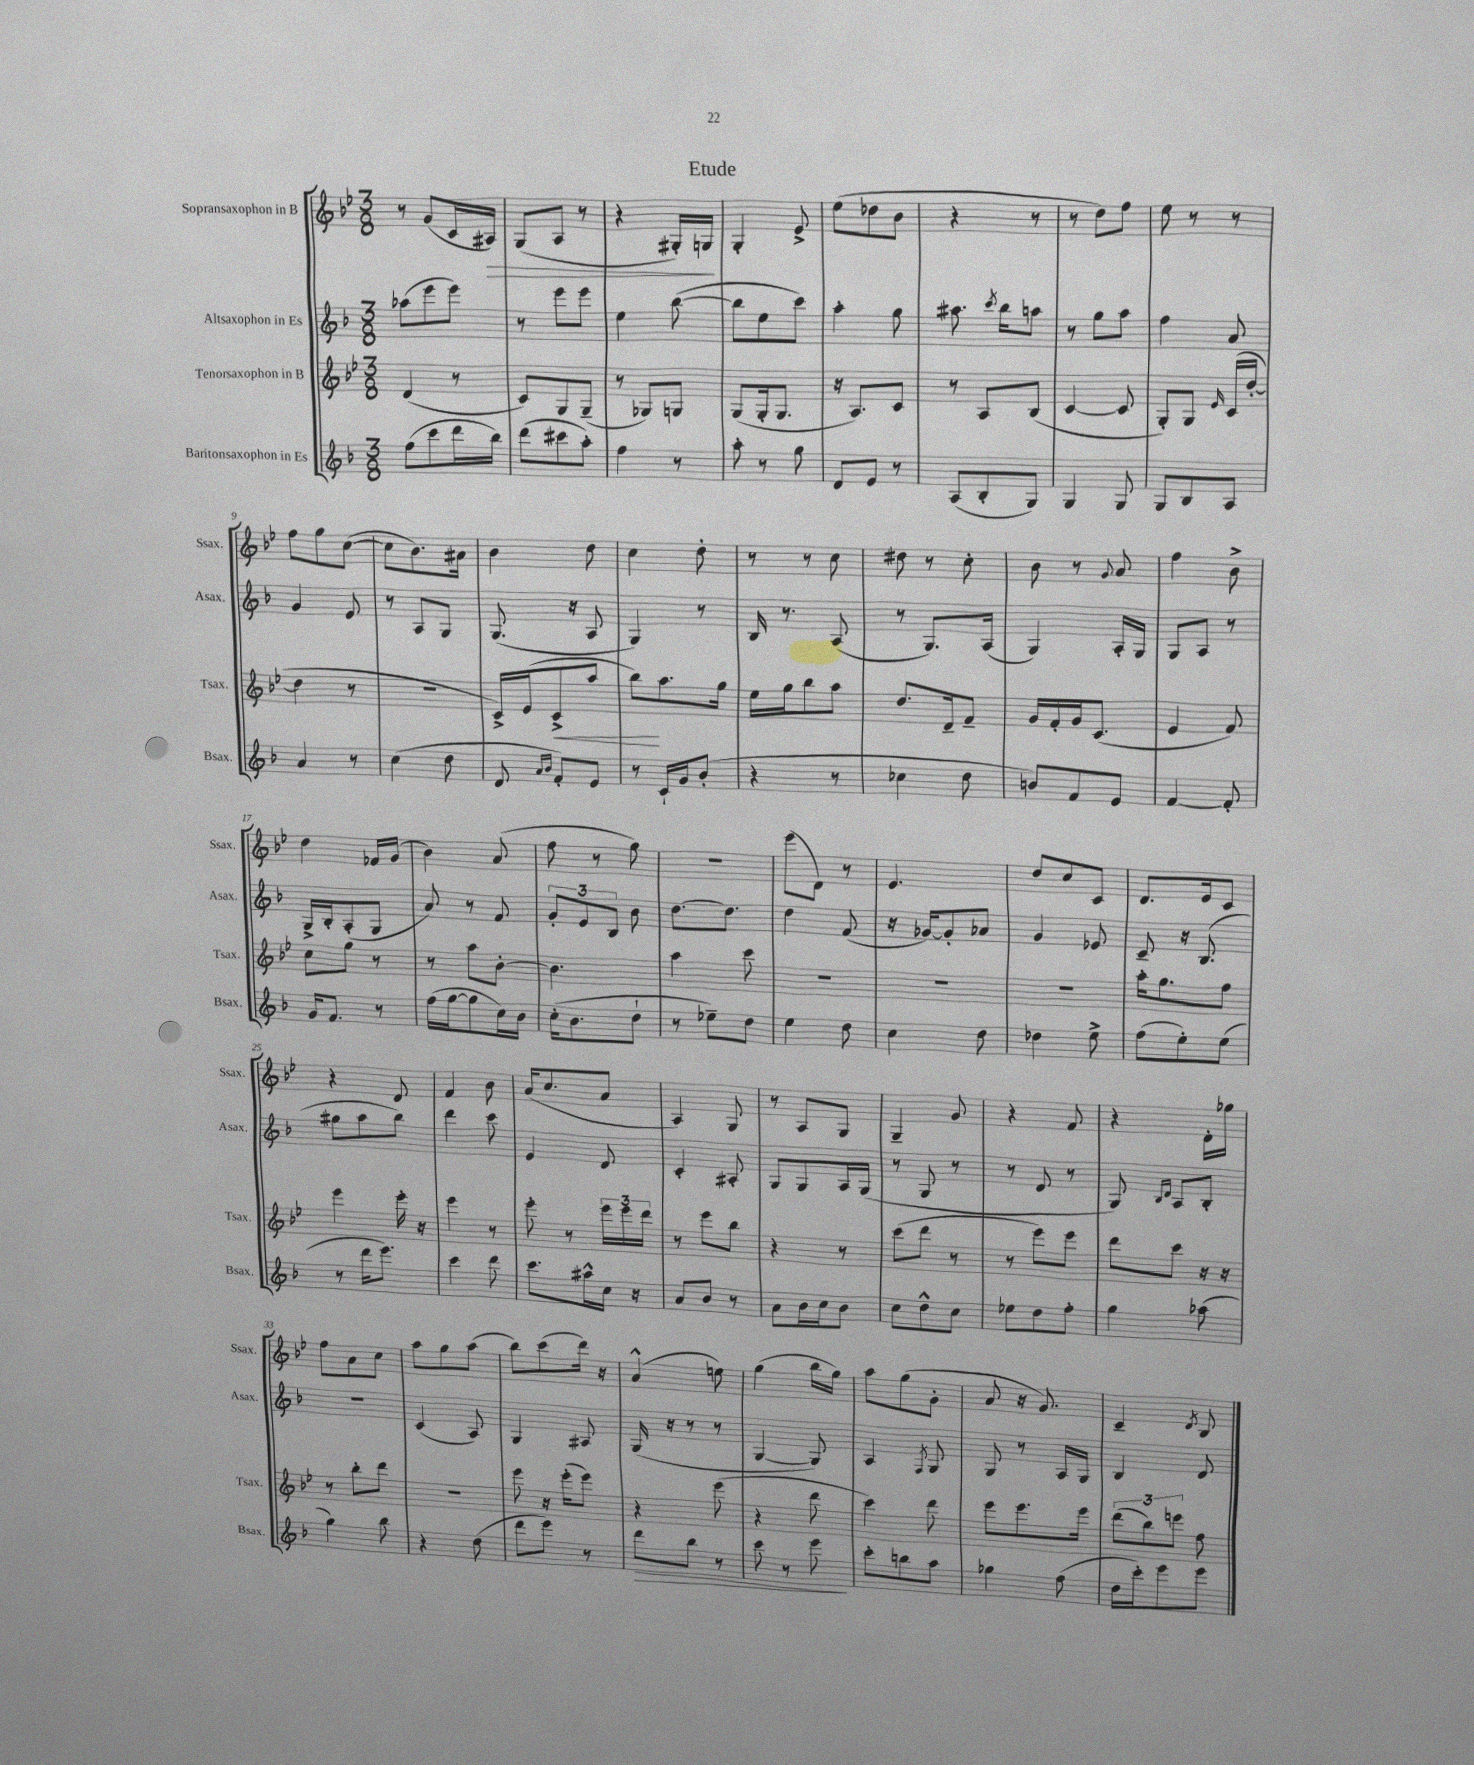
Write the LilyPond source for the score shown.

\header { title = "Etude" }
<<
\new StaffGroup <<
\new Staff = "s0" \with { instrumentName = "Sopransaxophon in B" shortInstrumentName = "Ssax." } {
    \clef treble \key bes \major \numericTimeSignature \time 3/8
    \autoBeamOff r8 g'8[( c'16 ais16]\>) |
    g8[( a8] r8 |
    r4 gis16[-.) g16]\! |
    g4-. ees'8-> |
    ees''8[( des''8 bes'8] |
    r4 r8 |
    r8 d''8[) f''8] |
    ees''8 r8 r8 |
    f''8[ g''8 c''8]~( |
    c''8[ bes'8.) ais'16] |
    bes'4 d''8 |
    c''4 d''8-. |
    r8 r8 c''8 |
    dis''8 r8 c''8-. |
    bes'8 r8 \appoggiatura { g'8 } a'8 |
    f''4 bes'8-> |
    d''4 fes'16[ g'16]( |
    bes'4) a'8( |
    f''8 r8 g''8) |
    R4. |
    ees'''8[( d'8]) r8 |
    ees'4. |
    d''8[ c''8 c'8] |
    d'8.[ ees'16 c'8] |
    r4 d'8 |
    f'4 bes'8 |
    a'16[( c''8. a'8] |
    a4) g8 |
    r8 a8[ g8] |
    g4-- g'8 |
    r4 f'8 |
    r4 d'16[-. ges''16] |
    f''8[ a'8 c''8] |
    a''8[ g''8 a''8]( |
    bes''8[) c'''8( d'''16]) r16 |
    a'4-^( e''8) |
    g''4( bes''16[ g''16]) |
    a''8[ g''8( g'8]-. |
    a'8 r16 g'8.) |
    c'4-- \acciaccatura { d'8 } bes8 \bar "|." |
}
\new Staff = "s1" \with { instrumentName = "Altsaxophon in Es" shortInstrumentName = "Asax." } {
    \clef treble \key f \major \numericTimeSignature \time 3/8
    \autoBeamOff aes''8[( e'''8 e'''8]) |
    r8 e'''8[ e'''8] |
    e''4 bes''8~( |
    bes''8[ e''8 c'''8]) |
    a''4-. g''8 |
    ais''8. \acciaccatura { c'''8 } bes''16[ a''8] |
    r8 g''8[ a''8] |
    f''4 a'8 |
    g'4 e'8 |
    r8 a8[ g8] |
    g8.( r16 a8 |
    g4) r8 |
    bes16 r8. a8( |
    r8 g8.[) a16]( |
    g4) a16[-. g16] |
    g8[ a8] r8 |
    g16[-> bes16-. a8-.( g8] |
    a'8) r8 f'8 |
    \tuplet 3/2 { g'8[-. e'8 bes8] } bes'8 |
    d''8.[~ d''8.] |
    d''4 f'8( |
    r16 ges'16[~) ges'8-. aes'8] |
    g'4 ees'8 |
    c'8-- r16 bes8.( |
    gis''8[ a''8 bes''8]) |
    d'''4 c'''8 |
    e'4 d'8 |
    c'4-. ais8-. |
    g8[ g8 a16 g16]( |
    r8 g8 r8 |
    r8 d'8 r8 |
    g8) \grace { bes16[ d'16] } a8[ bes8]-. |
    R4. |
    c'4( a8) |
    g4 ais8 |
    g16( r16 r8 r8 |
    g4~ g8) |
    a4 \acciaccatura { f8 } g8 |
    g8 r8 a16[ g16] |
    bes4 d'8 \bar "|." |
}
\new Staff = "s2" \with { instrumentName = "Tenorsaxophon in B" shortInstrumentName = "Tsax." } {
    \clef treble \key bes \major \numericTimeSignature \time 3/8
    \autoBeamOff d'4( r8 |
    c'8[) g8 g8]--( |
    r8 ges8[) g8] |
    g8[( g16-. g8.] |
    r16 a8.[) c'8] |
    r8 a8[ bes8]( |
    c'4~ c'8 |
    g8[-.) g8] \grace { ees'16 } c'16[( d''16]~-. |
    d''4 r8 |
    R4. |
    c'16[->) ees'16( c'8->\< a''8] |
    bes''8[\!) a''8. g''16] |
    ees''16[ g''16 bes''8 a''8] |
    d''8.[ d'16-- f'8]-- |
    g'16[ f'16-. g'16 c'8.]( |
    ees'4 f'8) |
    c''8[ g''8] r8 |
    r8 a''8[ bes'8]~-. |
    bes'4. |
    a''4 c'''8 |
    R4. |
    R4. |
    R4. |
    a''16[-. g''8. f''8] |
    ees'''4 ees'''16-. r16 |
    ees'''4 r8 |
    ees'''8-. r8 \tuplet 3/2 { ees'''16[ ees'''16 d'''16] } |
    r8 ees'''8[ bes''8] |
    r4 r8 |
    c'''8[( d'''8] r8 |
    r8 ees'''8[) ees'''8] |
    d'''8[ c'''8] r16 r16 |
    r8 bes''8[-. d'''8] |
    R4. |
    ees'''8 r16 ees'''16[-.( ees'''8]) |
    r4 ees'''8( |
    r4 d'''8 |
    c'''4) d'''8 |
    ees'''8[ ees'''8. ees'''16] |
    \tuplet 3/2 { d'''8[( bes''8) e'''8] } f''8 \bar "|." |
}
\new Staff = "s3" \with { instrumentName = "Baritonsaxophon in Es" shortInstrumentName = "Bsax." } {
    \clef treble \key f \major \numericTimeSignature \time 3/8
    \autoBeamOff f''8[( c'''8 d'''16 bes''16]) |
    d'''8[( cis'''8 a''8]-.) |
    f''4 r8 |
    a''8-. r8 g''8 |
    d'8[ e'8] r8 |
    a8[( bes8-. g8]) |
    g4 g8 |
    g8[ bes8 a8] |
    a'4 r8 |
    c''4( d''8 |
    d'8 \grace { a'16[ bes'16] } f'8[-.) e'8] |
    r8 c'16[-! g'16 bes'8]-.( |
    r4 r8 |
    ces''4 d''8 |
    b'8[) f'8 e'8] |
    f'4~ f'8-. |
    g'16[ f'8.] r8 |
    f''16[( g''16~ g''8 c''16) bes'16] |
    c''16[-.( bes'8. d''8]-! |
    r8 ees''8[--) d''8] |
    e''4 d''8 |
    c''4 d''8 |
    des''4 e''8-> |
    f''8[( e''8-.) e''8]( |
    r8 d'''16[ e'''8.]) |
    c'''4 d'''8 |
    c'''8.[ ais''16-^ c''16] r16 |
    a'8[ bes'8] r8 |
    a'8[ bes'16 c''16 bes'8] |
    c''8[ d''8-^ c''8] |
    ees''8[ d''8 f''8]-. |
    g''4 aes''8( |
    g''4) bes''8 |
    r4 d''8( |
    d'''8[ e'''8]) r8 |
    d'''8[\> bes''8] r8 |
    c'''8 r8 e'''8\! |
    c'''8[-. b''8 a''8] |
    ges''4 f''8( |
    d''16[ c'''16-.) e'''8 e'''8] \bar "|." |
}
>>
>>
